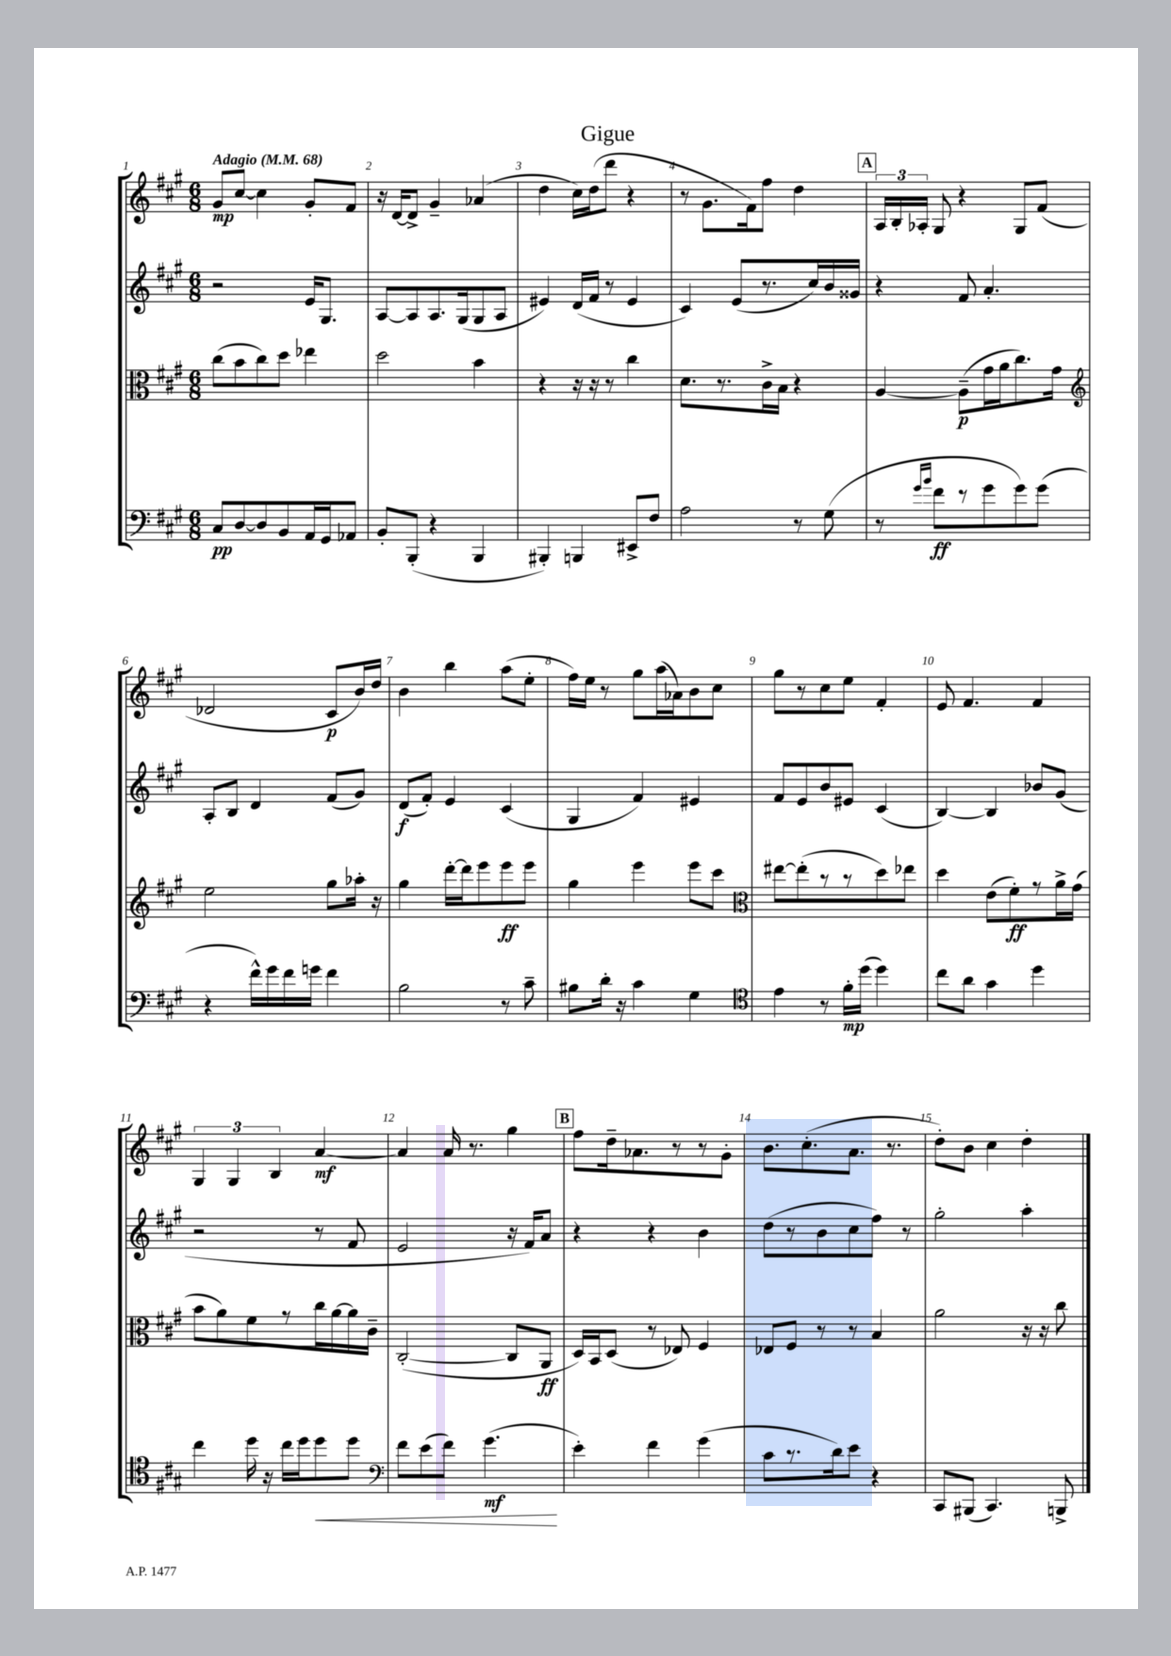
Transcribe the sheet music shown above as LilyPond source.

\header { title = "Gigue" }
<<
\new StaffGroup <<
\new Staff = "s0" {
    \clef treble \key a \major \numericTimeSignature \time 6/8 \tempo "Adagio" 4 = 68
    \autoBeamOff gis'8[\mp cis''8]~ cis''4 gis'8[-. fis'8] |
    r16 d'16[~ d'8]-> gis'4-- aes'4( |
    d''4 cis''16[) d''16( d'''8] r4 |
    r8 gis'8.[ fis'16) fis''8] d''4 |
    \mark \markup { \box "A" } \tuplet 3/2 { a16[ b16-. aes16]-. } gis8 r4 gis8[ fis'8]( |
    des'2 cis'8[\p b'16) d''16] |
    b'4 b''4 a''8[( e''8]-. |
    fis''16[) e''16] r8 gis''8[ a''16( aes'16) b'8 cis''8] |
    gis''8[ r8 cis''8 e''8] fis'4-. |
    e'8 fis'4. fis'4 |
    \tuplet 3/2 { gis4 gis4 b4 } a'4~\mf |
    a'4 a'16 r8. gis''4 |
    \mark \markup { \box "B" } fis''8[ d''16-- aes'8. r8 r8 gis'8]-. |
    b'8.[ cis''8.-.( a'8.] r8. |
    d''8[-.) b'8] cis''4 d''4-. \bar "|." |
}
\new Staff = "s1" {
    \clef treble \key a \major \numericTimeSignature \time 6/8
    \autoBeamOff r2 e'16[ gis8.] |
    a8[~ a8 a8. gis16( gis8 a8] |
    eis'4) d'16[( fis'16] r8 eis'4 |
    cis'4) e'8[( r8. cis''16) b'16 gisis'16] |
    \mark \markup { \box "A" } r4 fis'8 a'4.-. |
    a8[-. b8] d'4 fis'8[( gis'8]) |
    d'8[\f( fis'8]-.) e'4 cis'4( |
    gis4 fis'4) eis'4 |
    fis'8[ e'8 b'8 eis'8] cis'4( |
    b4~) b4 bes'8[ gis'8]( |
    r2 r8 fis'8 |
    e'2 r16 fis'16[) a'8] |
    \mark \markup { \box "B" } r4 r4 b'4 |
    d''8[( r8 b'8 cis''8 fis''8]) r8 |
    gis''2-. a''4-. \bar "|." |
}
\new Staff = "s2" {
    \clef alto \key a \major \numericTimeSignature \time 6/8
    \autoBeamOff cis''8[( b'8 cis''8) d''8] ees''4 |
    d''2 b'4 |
    r4 r16 r16 r8 cis''4 |
    d'8.[ r8. cis'16-> b16] r4 |
    \mark \markup { \box "A" } a4~ a8[--\p( gis'16 a'16 cis''8.) gis'16] |
    \clef treble e''2 gis''8[ aes''16]-. r16 |
    gis''4 d'''16[~-. d'''16 e'''8 e'''8\ff e'''8] |
    gis''4 e'''4 e'''8[ cis'''8] |
    \clef alto eis''8[~ eis''8-.( r8 r8 d''8) ees''8] |
    d''4 e'8[( fis'8-.\ff) r8 a'16-> gis'16]( |
    b'8[ a'8) fis'8 r8 cis''16 a'16~ a'16 cis'16]-- |
    cis2~-.( cis8[ a,8]\ff |
    \mark \markup { \box "B" } d16[) b,16 d8]( r8 ees8) fis4 |
    ees8[ fis8] r8 r8 b4 |
    a'2 r16 r16 cis''8 \bar "|." |
}
\new Staff = "s3" {
    \clef bass \key a \major \numericTimeSignature \time 6/8
    \autoBeamOff cis8[\pp d8~ d8 b,8 a,16 gis,16 aes,8] |
    b,8[-. b,,8]-.( r4 b,,4 |
    bis,,4-.) b,,4 eis,8[-> fis8] |
    a2 r8 gis8( |
    \mark \markup { \box "A" } r8 \grace { gis'16[ b'16] } fis'8[\ff r8 gis'8 gis'8) gis'8]( |
    r4 fis'16[-^) gis'16 fis'16 g'16] fis'4 |
    b2 r8 cis'8-- |
    bis8[ d'16]-. r16 cis'4 gis4 |
    \clef tenor e'4 r8 fis'16[-.\mp d''16]( d''4) |
    cis''8[ a'8] gis'4 d''4 |
    cis''4 d''16 r16 cis''16[ d''16 d''8\< d''8] |
    \clef bass fis'8[ e'8( fis'8]) gis'4.\mf\!( |
    \mark \markup { \box "B" } e'4-.) fis'4 gis'4( |
    cis'8[ r8. d'16) e'8] r4 |
    cis,8[ bis,,8]( cis,4.) b,,8-> \bar "|." |
}
>>
>>
\layout { \context { \Score \override BarNumber.break-visibility = ##(#f #t #t) barNumberVisibility = #all-bar-numbers-visible } }
